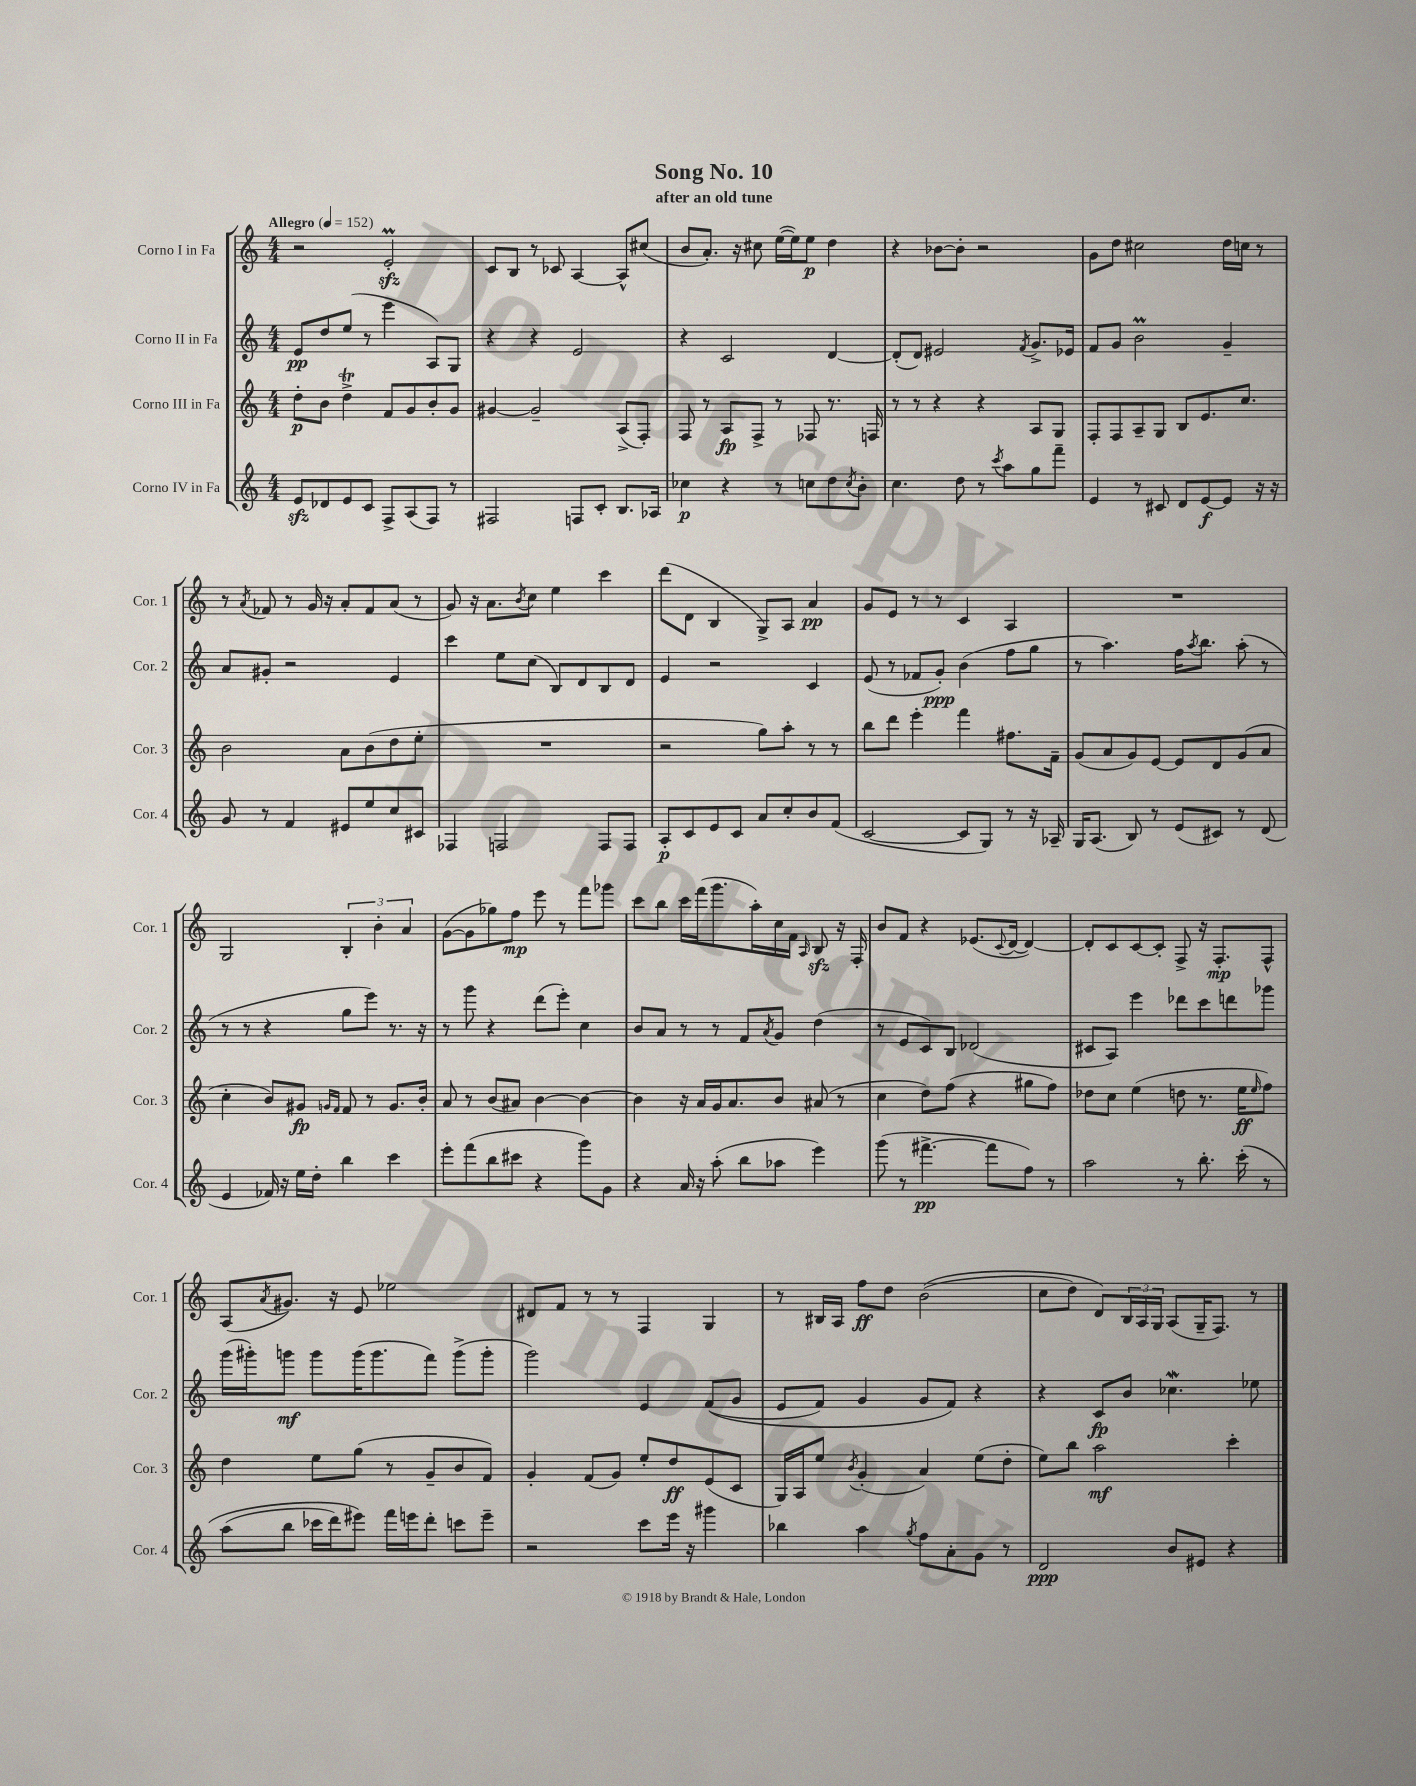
\header { title = "Song No. 10" subtitle = "after an old tune" }
<<
\new StaffGroup <<
\new Staff = "s0" \with { instrumentName = "Corno I in Fa" shortInstrumentName = "Cor. 1" } {
    \clef treble \key c \major \numericTimeSignature \time 4/4 \tempo "Allegro" 4 = 152
    r2 e'2-.\prall\sfz |
    c'8 b8 r8 ces'8 a4~ a8-^ cis''8( |
    b'8 a'8.-.) r16 cis''8 e''16~( e''16) e''8\p d''4 |
    r4 bes'8~ bes'8-. r2 |
    g'8 d''8 cis''2 d''16 c''16 r8 |
    r8 \acciaccatura { a'8 } fes'8 r8 g'16 r16 a'8-. fes'8 a'8( r8 |
    g'8) r16 a'8. \acciaccatura { b'8 } c''8 e''4 c'''4 |
    d'''8( d'8 b4 g8->) a8 a'4\pp |
    g'8 e'8 r8 r8 c'4 a4 |
    R1 |
    g2 \tuplet 3/2 { b4-. b'4-. a'4 } |
    g'8~( g'8 ges''8) f''8\mp e'''8 r8 f'''8 ges'''8 |
    c'''8 b''8 c'''16 f'''16( g'''8. a''16-.) c''16 f'16 \grace { a16 } b8\sfz r16 f16-. |
    b'8 f'8 r4 ees'8.( \appoggiatura { c'8 } d'16~ d'4~) |
    d'8-. c'8 c'8~ c'8-. f8-> r16 f8.-.\mp f8-^ |
    a8( \acciaccatura { a'8 } gis'8.) r16 e'8 ees''2 |
    dis'8 f'8 r8 r8 f4 g4 |
    r8 bis16 a16 f''8\ff d''8 b'2(\( |
    c''8 d''8) d'8\) \tuplet 3/2 { b16 a16 g16 } a8( g16-- f8.) r8 \bar "|." |
}
\new Staff = "s1" \with { instrumentName = "Corno II in Fa" shortInstrumentName = "Cor. 2" } {
    \clef treble \key c \major \numericTimeSignature \time 4/4
    e'8\pp d''8 e''8( r8 e'''4 a8) g8 |
    r4 r4 e'2 |
    r4 c'2 d'4~ |
    d'8-.( d'8) eis'2 \acciaccatura { f'8 } g'8.-> ees'16 |
    f'8 g'8 b'2\prall g'4-- |
    a'8 gis'8-. r2 e'4 |
    c'''4 e''8 c''8( b8) d'8 b8 d'8 |
    e'4 r2 c'4 |
    e'8( r8 fes'8 g'8-.\ppp) b'4( f''8 g''8 |
    r8 a''4.) f''16 \acciaccatura { a''8 } b''8. a''8-.( r8 |
    r8 r8 r4 g''8 e'''8) r8. r16 |
    r8 g'''8 r4 d'''8( e'''8-.) c''4 |
    b'8 a'8 r8 r8 f'8 \acciaccatura { a'8 } g'8 d''4( |
    r8 e'8 c'8) b8 des'2( |
    cis'8 a8) e'''4 des'''8 c'''8 d'''8 ges'''8 |
    g'''16( gis'''16-.) g'''8\mf g'''8 g'''16( g'''8. f'''8) g'''8->( g'''8-. |
    g'''2) e'4 f'8(\( g'8 |
    e'8 f'8) g'4 g'8 f'8\) r4 |
    r4 c'8\fp b'8 ces''4.\mordent ees''8 \bar "|." |
}
\new Staff = "s2" \with { instrumentName = "Corno III in Fa" shortInstrumentName = "Cor. 3" } {
    \clef treble \key c \major \numericTimeSignature \time 4/4
    d''8-.\p b'8 d''4->\trill f'8 g'8 b'8-. g'8 |
    gis'4~ gis'2-- a8->( f8-.) |
    f8 r8 a8\fp f8-> r8 fes8 r8. f16 |
    r8 r8 r4 r4 a8 g8 |
    f8-. f8 a8-- g8 b8 e'8. c''8. |
    b'2 a'8 b'8( d''8 e''8-. |
    R1 |
    r2 g''8) a''8-. r8 r8 |
    b''8 d'''8 e'''4-. f'''4 fis''8. f'16-- |
    g'8( a'8 g'8) e'8~ e'8 d'8 g'8( a'8 |
    c''4-. b'8) gis'8\fp \grace { g'16 f'16 } f'8 r8 g'8. b'16-. |
    a'8 r8 b'8( ais'8) b'4~ b'4~ |
    b'4 r16 a'16 g'16 a'8. b'8 ais'8( r8 |
    c''4 d''8) f''8( r4 gis''8 f''8) |
    des''8 c''8 e''4( d''8 r8. e''16\ff \grace { e''16 } f''8) |
    d''4 e''8 g''8( r8 g'8-- b'8 f'8) |
    g'4-. f'8( g'8) e''8-. d''8\ff e'8( c'8 |
    g16) a16 e''8 \acciaccatura { b'8 } g'4-.( a'4) e''8( d''8-. |
    e''8) b''8 a''2\mf c'''4-. \bar "|." |
}
\new Staff = "s3" \with { instrumentName = "Corno IV in Fa" shortInstrumentName = "Cor. 4" } {
    \clef treble \key c \major \numericTimeSignature \time 4/4
    e'8\sfz des'8 e'8 c'8 f8-> a8( f8) r8 |
    fis2 f8 c'8-. b8. aes16 |
    ces''4\p r4 r8 c''8 d''8 \acciaccatura { c''8 } b'8-. |
    c''4. d''8 r8 \acciaccatura { c'''8 } a''8 g''8 f'''8-- |
    e'4 r8 cis'8 d'8 e'8~\f e'8 r16 r16 |
    g'8 r8 f'4 eis'8 e''8 c''8 cis'8 |
    fes4 f2 f8 f8 |
    a8-.\p c'8 e'8 c'8 a'8 c''8-. b'8 f'8( |
    c'2~ c'8 g8) r8 r16 aes16-- |
    g16 a8.( b8) r8 e'8( cis'8) r8 d'8( |
    e'4 fes'16) r16 e''16 d''16-. b''4 c'''4 |
    e'''8-. f'''8( b''8 cis'''8 r4 g'''8) g'8 |
    r4 a'16 r16 a''8-.( b''8 aes''8 e'''4) |
    g'''8( r8 fis'''4.~->\pp fis'''8 f''8) r8 |
    a''2 r8 b''8.-. c'''16-.\( r8 |
    a''8( b''8 ces'''16 d'''16) eis'''8\) f'''16 e'''16 d'''8-. c'''8 e'''8-- |
    r2 c'''8 e'''16 r16 gis'''4 |
    bes''4 a''4 \acciaccatura { g''8 } f''8 a'8-. g'8 r8 |
    d'2\ppp b'8 eis'8 r4 \bar "|." |
}
>>
>>
\layout { \context { \Score \remove "Bar_number_engraver" } }
